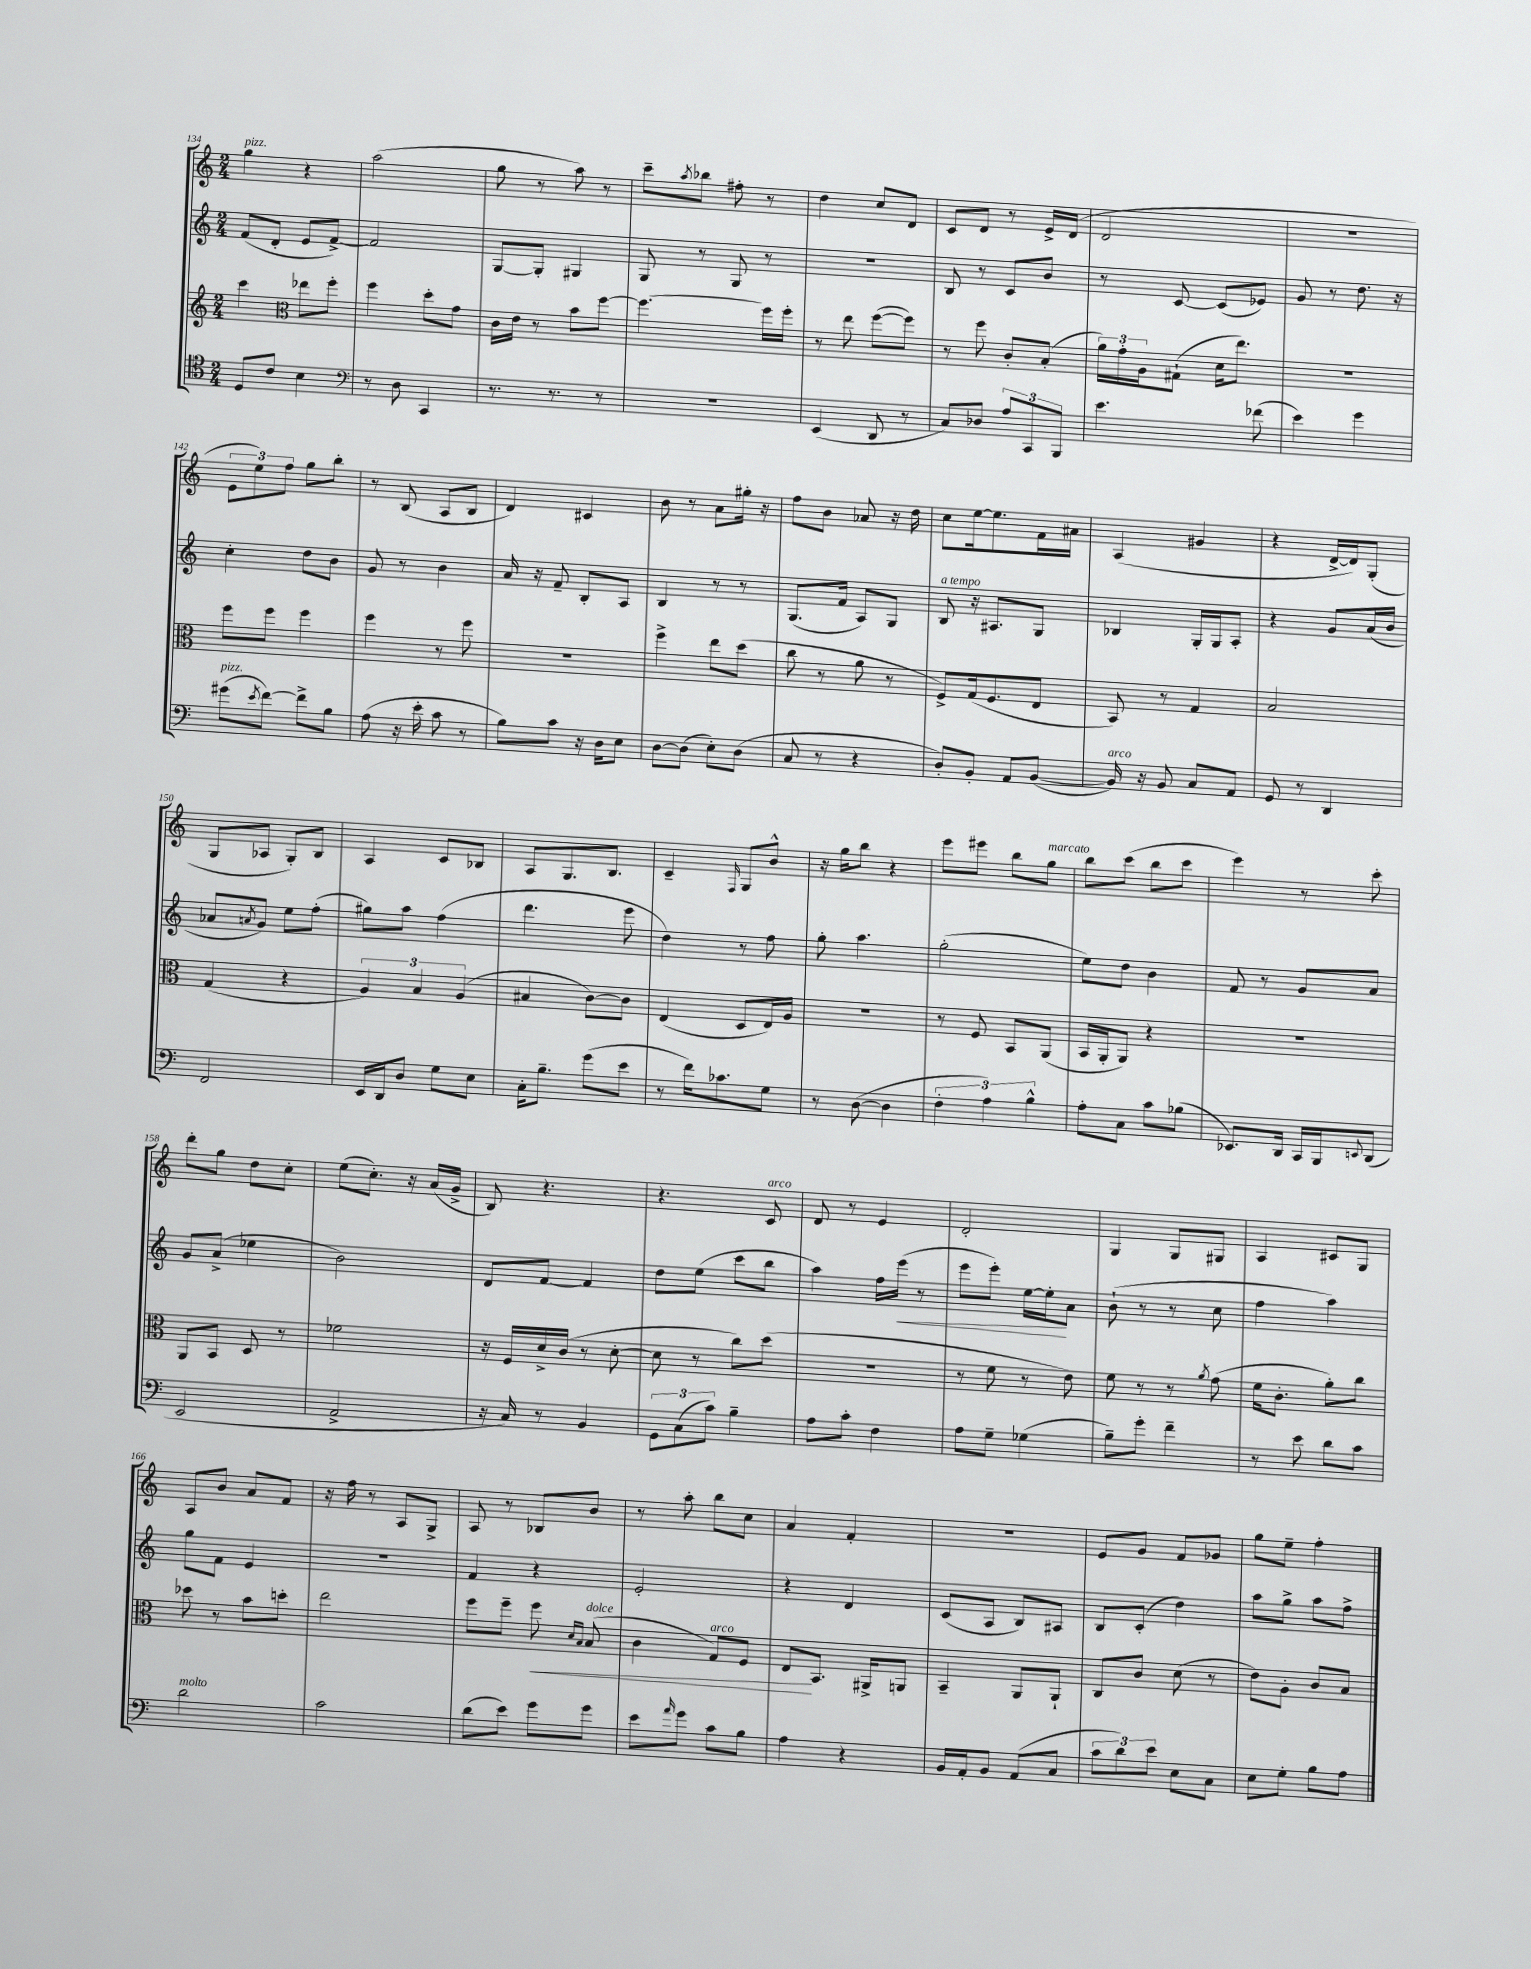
<<
\new StaffGroup <<
\new Staff = "s0" {
    \clef treble \key c \major \numericTimeSignature \time 2/4
    g''4^\markup { \italic "pizz." } r4 |
    a''2( |
    g''8 r8 a''8) r8 |
    c'''8-- \acciaccatura { a''8 } bes''8 fis''8-. r8 |
    d''4 c''8 d'8 |
    c'8 d'8 r8 e'16-> d'16( |
    d'2 |
    R2 |
    \tuplet 3/2 { e'8 e''8) f''8 } g''8 b''8-. |
    r8 b8( a8 b8 |
    d'4) cis'4 |
    b'8 r8 a'8 gis''16-. r16 |
    f''8 b'8 aes'8 r16 d''16 |
    c''8 e''16~ e''8. f'16 ais'16 |
    a4( gis'4 |
    r4 d'16~-> d'16) g8-.( |
    g8 aes8 g8-.) b8 |
    a4 c'8 bes8 |
    a8 g8. b8. |
    c'4-- \grace { f16 } g8 b'8-^ |
    r16 g''16 b''8 r4 |
    e'''8 eis'''8 b''8 g''8^\markup { \italic "marcato" } |
    b''8 c'''8( b''8 c'''8 |
    e'''4) r8 c'''8-. |
    d'''8-. g''8 d''8 c''8-. |
    e''8( c''8.-.) r16 a'16( g'16-> |
    b8) r4. |
    r4. c'8^\markup { \italic "arco" } |
    d'8 r8 e'4 |
    d'2-. |
    g4 g8 gis8 |
    a4 cis'8 g8 |
    a8 b'8 a'8 f'8 |
    r16 f''16 r8 a8 g8-> |
    a8 r8 bes8 b'8 |
    r8 a''8-. b''8 c''8 |
    a'4 f'4-. |
    R2 |
    e'8 g'8 f'8 ges'8 |
    g''8 e''8-- f''4-. \bar "|." |
}
\new Staff = "s1" {
    \clef treble \key c \major \numericTimeSignature \time 2/4
    f'8( d'8-. e'8 f'8~->) |
    f'2 |
    g8~ g8-. gis4 |
    g8 r8 g8 r8 |
    r2 |
    b8 r8 c'8 b'8 |
    r8 c'8~ c'8( ees'8) |
    g'8 r8 d''8. r16 |
    c''4-. d''8 b'8 |
    g'8 r8 b'4 |
    a'16 r16 f'8-- b8-. a8 |
    b4 r8 r8 |
    g8.( f'16 a8) g8 |
    b8^\markup { \italic "a tempo" } r16 ais8. g8 |
    bes4 g16-. g16 a8-. |
    r4 g'8 a'16( b'16 |
    aes'8 \acciaccatura { a'8 } g'8) e''8 f''8-.( |
    gis''8) a''8 f''4( |
    d'''4. e'''8 |
    d''4) r8 f''8 |
    g''8-. a''4. |
    g''2-.( |
    e''8) d''8 b'4 |
    f'8 r8 g'8 a'8 |
    g'8 a'8->( ees''4 |
    b'2) |
    d'8 f'8~ f'4 |
    d''8 e''8( c'''8 b''8 |
    a''4) f''16 e'''16\<( r8 |
    e'''8 e'''8-.) e''16~ e''16-.\! a'8 |
    b'8-!( r8 r8 c''8 |
    f''4 a''4) |
    g''8 f'8 e'4 |
    r2 |
    f'4 r4 |
    e'2-. |
    r4 d'4 |
    c'8( a8 b8) ais8 |
    b8 c'8-.( d''4) |
    a''8 g''8-> a''8 f''8-> \bar "|." |
}
\new Staff = "s2" {
    \clef treble \key c \major \numericTimeSignature \time 2/4
    c'''4 \clef alto ees''8 f''8-. |
    f''4 d''8-. g'8 |
    c'16 e'16 r8 b'8 f''8~ |
    f''4.~ f''16 f''16-. |
    r8 e''8 f''8~( f''8) |
    r8 f''8 c'8-. b8-.( |
    \tuplet 3/2 { a'16) g'16-. a16 } gis8-!( d'16 e''8.) |
    r2 |
    f''8 f''8 f''4 |
    f''4 r8 f''8 |
    R2 |
    f''4-> e''8 d''8( |
    c''8 r8 a'8 r8 |
    f8->) g16( f8. e8 |
    b,8) r8 g4 |
    b2 |
    g4( r4 |
    \tuplet 3/2 { a4) b4 a4( } |
    bis4 c'8~) c'8 |
    e4( d8 e16) a16 |
    R2 |
    r8 f8 b,8 a,8( |
    b,16 a,16-. a,8) r4 |
    R2 |
    a,8 b,8 d8 r8 |
    fes'2 |
    r16 f16 d'16-> c'16( r8 d'8~-. |
    d'8 r8 c''8) d''8( |
    R2 |
    r8 f'8 r8 e'8) |
    f'8 r8 r8 \acciaccatura { a'8 } g'8( |
    f'16 c'8.-. a'8-.) c''8 |
    des''8 r8 b'8 d''8-. |
    e''2 |
    f''8 f''8-- f''8\< \grace { d'16 b16 } b8^\markup { \italic "dolce" }( |
    c'4 g8^\markup { \italic "arco" }) f8 |
    e8\! b,8. ais,16-> a,8 |
    b,4-- a,8 a,8-! |
    c8 c'8 d'8( r8 |
    e'8) a8-. c'8 b8 \bar "|." |
}
\new Staff = "s3" {
    \clef tenor \key c \major \numericTimeSignature \time 2/4
    d8 c'8 b4 |
    \clef bass r8 d8 c,4 |
    r8. r8. r8 |
    R2 |
    e,4( d,8 r8 |
    c8) des8 \tuplet 3/2 { a8 c,8 b,,8 } |
    e'4. fes'8( |
    e'4) g'4 |
    gis'8^\markup { \italic "pizz." }( \acciaccatura { e'8 } f'8~) f'8-> b8 |
    a8( r16 e'16-. c'8 r8 |
    b8) c'8 r16 d16 e8 |
    d8~ d8( e8-.) d8( |
    c8 r8 r4 |
    d8-.) b,8-. a,8 b,8~( |
    b,16^\markup { \italic "arco" }) r16 b,8 c8 a,8 |
    g,8 r8 d,4 |
    f,2 |
    e,16 d,16 d8 g8 e8 |
    c16-. b8.-- g'8( e'8 |
    r8 f'16) ces'8. g8 |
    r8 d8~( d4 |
    \tuplet 3/2 { f4-. a4) b4-^ } |
    a8-. c8 c'8 bes8( |
    ees,8.) d,16 c,16 b,,16 \appoggiatura { e,8 } d,8( |
    e,2 |
    a,2-> |
    r16 c16) r8 b,4 |
    \tuplet 3/2 { g,8 c8( c'8) } b4-- |
    a8 c'8-. f4 |
    a8 g8-- ges4( |
    b8--) g'8-. f'4-- |
    r8 e'8 d'8 c'8 |
    d'2^\markup { \italic "molto" } |
    c'2 |
    d'8( e'8) g'8 g'8 |
    e'8 \grace { a'16 } g'8 c'8 b8 |
    a4 r4 |
    b,16 a,16-. b,8 a,8( c8 |
    \tuplet 3/2 { c'8 d'8) e'8 } e8 c8 |
    e8 g8-. b8 a8 \bar "|." |
}
>>
>>
\layout { \context { \Score currentBarNumber = #134 } }
